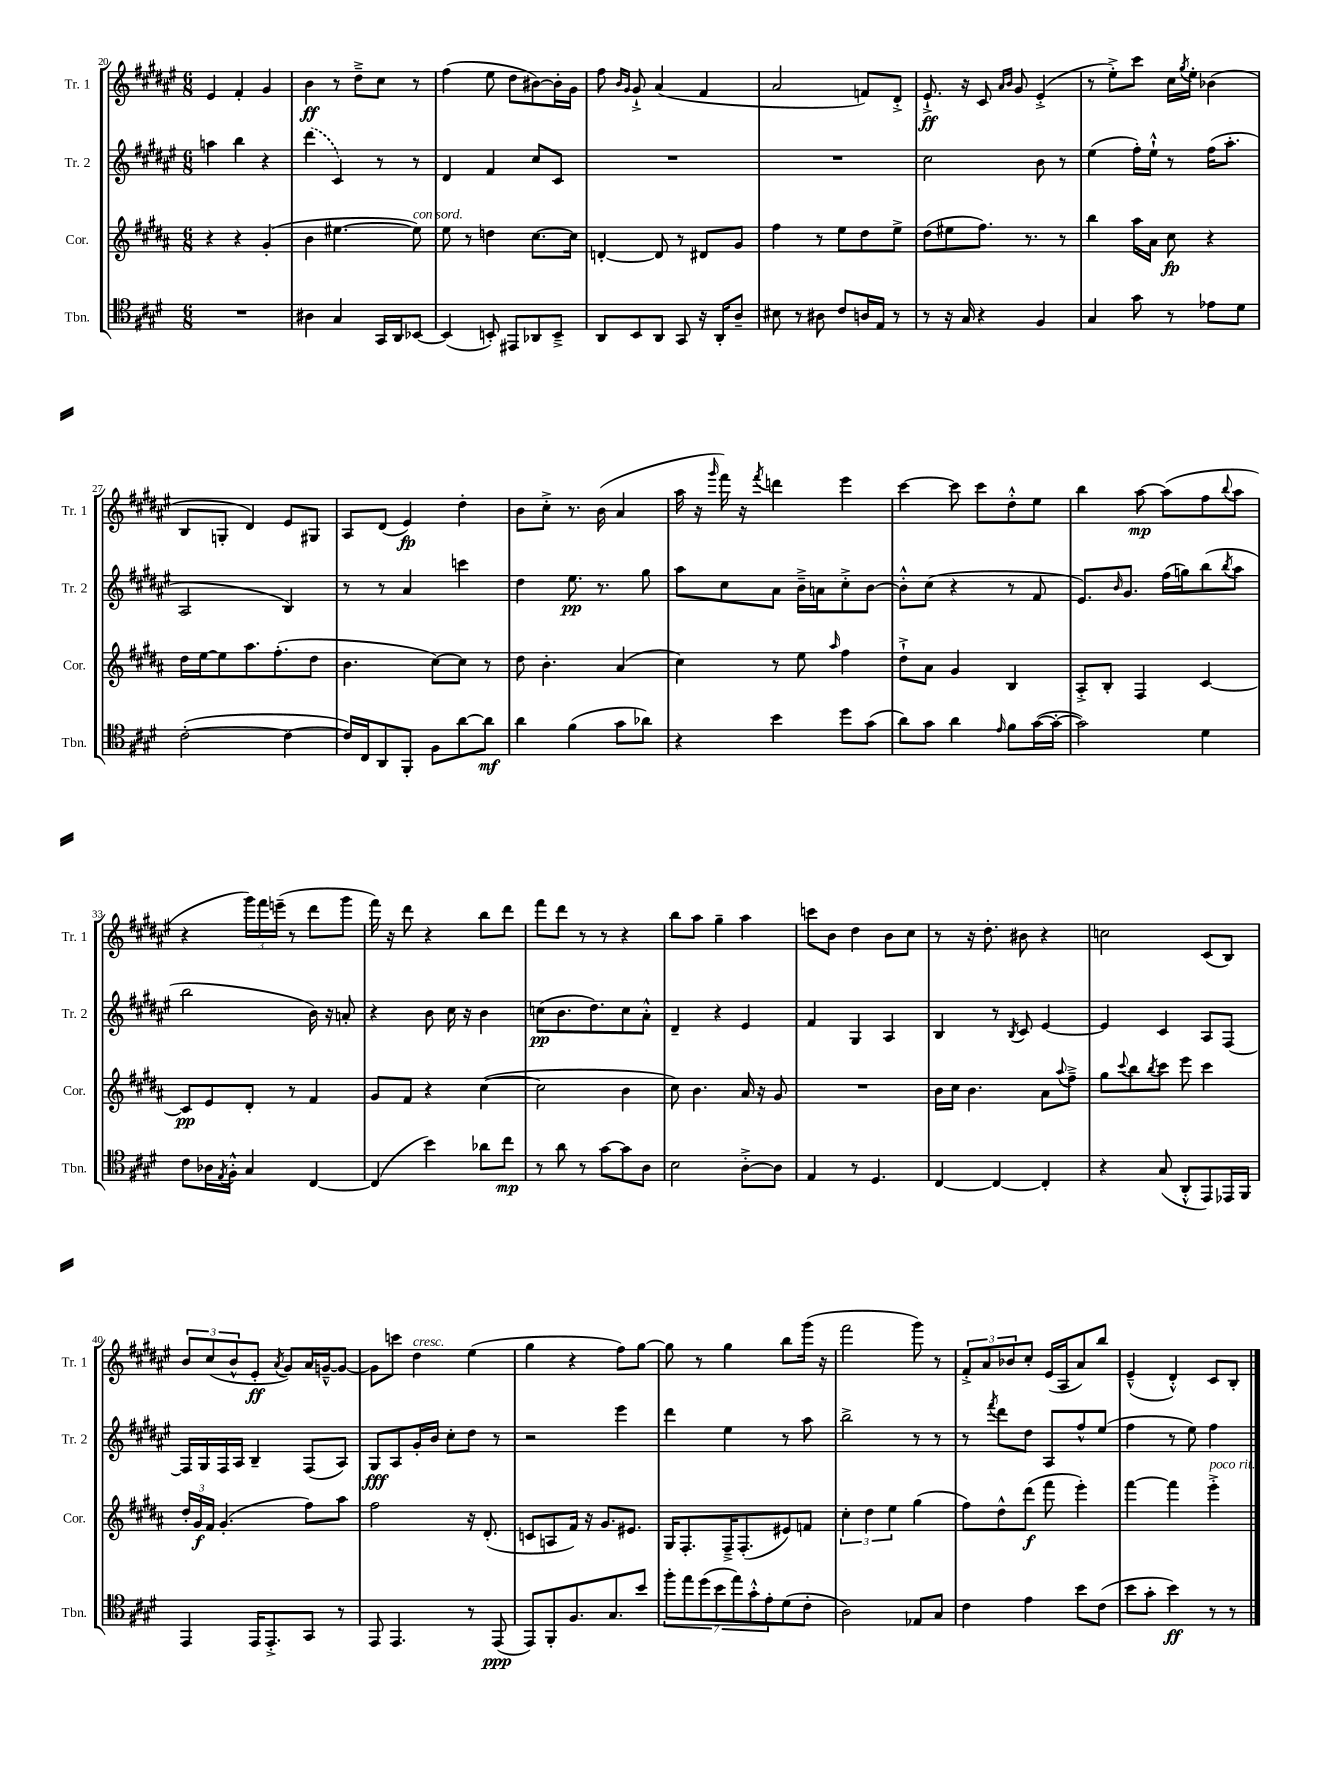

**kern	**kern	**kern	**kern
*staff4	*staff3	*staff2	*staff1
*clefC4	*clefG2	*clefG2	*clefG2
*k[f#c#g#d#]	*k[f#c#g#d#a#]	*k[f#c#g#d#a#e#]	*k[f#c#g#d#a#e#]
*M6/8	*M6/8	*M6/8	*M6/8
2.r	4r	4aa	4e#
.	4r	4bb	4f#'
.	(4g#'	4r	4g#
=	=	=	=
4A#	4b	(4ddd#	4b
4G#	[4.ee#	4c#)	8r
.	.	.	8dd#~^
16GG#	.	8r	8cc#
16AA	.	.	.
[8BB-	8ee#])	8r	8r
=	=	=	=
(4BB-]	8ee	4d#	(4ff#
.	8r	.	.
8BB')	4dd	4f#	8ee#
8EE#	.	.	8dd#
8AA-	[8.cc#	8cc#	[8b#)
8BB~^	.	8c#	16b#']
.	16cc#]	.	16g#
=	=	=	=
8AA	[4d'	2.r	8ff#
.	.	.	16qqb
.	.	.	16qqg#
8BB	.	.	8g#`^
8AA	8d]	.	(4a#
8GG#	8r	.	.
16r	8d#	.	4f#
16AA'	.	.	.
8A~	8g#	.	.
=	=	=	=
8B#	4ff#	2.r	2a#
8r	.	.	.
8A#	8r	.	.
8c#	8ee	.	.
16A	8dd#	.	8f)
16E	.	.	.
8r	8ee^	.	8d#'^
=	=	=	=
8r	(8dd#	2cc#	8.e#`^
16r	8ee#	.	.
16G#	.	.	16r
4r	8.ff#)	.	8c#
.	.	.	16qqa#
.	.	.	16qqb
.	.	.	8g#
.	8.r	.	.
4F#	.	8b	(4e#'^
.	8r	8r	.
=	=	=	=
4G#	4bb	(4ee#	8r
.	.	.	8ee#'^)
8g#	16aa#	16ff#')	8ccc#
.	16a#	16ee#`^^	.
8r	8cc#	8r	16cc#
.	.	.	8qgg#
.	.	.	16ee#'
8e-	4r	(16ff#	(4b-
.	.	8.aa#'	.
8d#	.	.	.
=	=	=	=
([2c#'	16dd#	2A#	8B
.	[16ee	.	.
.	8ee]	.	8G'
.	8.aa#	.	4d#)
.	(8.ff#'	.	.
4c#_	.	4B)	8e#
.	8dd#	.	8G#
=	=	=	=
16c#])	4.b	8r	8A#
16C#	.	.	.
8AA	.	8r	(8d#
8FF#'	.	4a#	4e#)
8F#	[8cc#)	.	.
[8a	8cc#]	4ccc	4dd#'
8a]	8r	.	.
=	=	=	=
4a	8dd#	4dd#	8b
.	4.b'	.	8cc#'^
(4f#	.	8.ee#	8.r
.	.	8.r	(16b
8g#	(4a#	.	4a#
8a-)	.	8gg#	.
=	=	=	=
4r	4cc#)	8aa#	16aa#
.	.	.	16r
.	.	.	16qqggg#
.	.	8cc#	16fff#)
.	.	.	16r
.	.	.	8qfff#
4b	8r	8a#	4ddd
.	8ee	16b~^	.
.	.	16a	.
.	16qqaa#	.	.
8dd#	4ff#	8cc#'^	4eee#
(8g#	.	[8b	.
=	=	=	=
8a)	8dd#`^	8b'^^]	[4ccc#
8g#	8a#	(8cc#	.
4a	4g#	4r	8ccc#]
.	.	.	8ccc#
16qqe	.	.	.
8f#	4B	8r	8dd#'^^
([16g#	.	8f#	8ee#
16g#'_	.	.	.
=	=	=	=
2g#])	8A#'^	8.e#)	4bb
.	8B'	.	.
.	.	16qqb	.
.	.	8.g#	.
.	4F#	.	[8aa#
.	.	(16ff#	(8aa#]
.	.	16gg)	.
4d#	[4c#	(8bb	8ff#
.	.	8qbb	8qqbb
.	.	8aa#	8aa#
=	=	=	=
8c#	8c#]	2bb	4r
16A-	8e	.	.
8qE	.	.	.
16F#'^^	.	.	.
4G#	8d#'	.	24ggg#)
.	.	.	24fff#
.	.	.	(24eee~
.	8r	.	8r
[4C#	4f#	16b)	8ddd#
.	.	16r	.
.	.	8a'	8ggg#
=	=	=	=
(4C#]	8g#	4r	16fff#)
.	.	.	16r
.	8f#	.	8ddd#
4b)	4r	8b	4r
.	.	16cc#	.
.	.	16r	.
8a-	([4cc#	4b	8bb
8cc#	.	.	8ddd#
=	=	=	=
8r	2cc#]	(8cc	8fff#
8a	.	8.b	8ddd#
8r	.	.	8r
.	.	8.dd#)	.
[8g#	.	.	8r
8g#]	4b	8cc	4r
8A	.	8a#'^^	.
=	=	=	=
2B	8cc#)	4d#~	8bb
.	4.b	.	8aa#
.	.	4r	4gg#~
[8A'^	16a#	4e#	4aa#
.	16r	.	.
8A]	8g#	.	.
=	=	=	=
4E	2.r	4f#	8ccc
.	.	.	8b
8r	.	4G#	4dd#
4.D#	.	.	.
.	.	4A#	8b
.	.	.	8cc#
=	=	=	=
[4C#	16b	4B	8r
.	16cc#	.	.
.	4.b	.	16r
.	.	.	8.dd#'
4C#_	.	8r	.
.	.	8qB	.
.	.	8c#	8b#
4C#']	8a#	[4e#	4r
.	8qqaa#	.	.
.	8ff#~^	.	.
=	=	=	=
4r	8gg#	4e#]	2cc
.	8qqccc#	.	.
.	8bb	.	.
.	8qbb	.	.
(8G#	8ccc#	4c#	.
8AA'^^	8eee	.	.
8EE)	4ccc#	8A#	(8c#
16EE-	.	[8F#	8B)
16FF#	.	.	.
=	=	=	=
4EE	24dd#'	16F#]	12b
.	24g#	.	.
.	.	16G#	.
.	24f#	.	(12cc#
.	(4.g#'	16F#	.
.	.	.	12b^^
.	.	16A#	.
16EE	.	4B~	8e#'
8.EE'^	.	.	.
.	.	.	8qa#
.	.	.	8g#)
8GG#	8ff#)	(8F#	16a#
.	.	.	[16g~^^
8r	8aa#	8A#)	8g_
=	=	=	=
8EE	2ff#	8G#	8g]
4.EE	.	8A#	8ccc
.	.	16g#'	4dd#
.	.	16b	.
.	.	8cc#'	.
8r	16r	8dd#	(4ee#
.	(8.d#'	.	.
(8EE	.	8r	.
=	=	=	=
8EE)	8c	2r	4gg#
8FF#'	8A	.	.
8.F#	16f#)	.	4r
.	16r	.	.
.	8.g#	.	.
8.G#	.	.	.
.	.	4eee#	8ff#)
.	8.e#	.	.
8b	.	.	[8gg#
=	=	=	=
14ff#'	16G#	4ddd#	8gg#]
.	8.F#'	.	.
14ee	.	.	.
.	.	.	8r
(14dd#	.	.	.
14b	.	.	.
.	16F#~^	4ee#	4gg#
14ee)	.	.	.
.	(8.F#'	.	.
14g#'^^	.	.	.
14e'	.	.	.
(8d#	8e#)	8r	8bb
8c#'	8f	8aa#	(16ggg#
.	.	.	16r
=	=	=	=
2A)	6cc#'	2bb^	2fff#
.	6dd#	.	.
.	6ee	.	.
8E-	(4gg#	8r	8ggg#)
8G#	.	8r	8r
=	=	=	=
4c#	8ff#)	8r	12f#'^
.	.	.	12a#
.	.	8qfff#	.
.	8dd#^^	8ddd#	.
.	.	.	12b-
4e	(8ddd#	8dd#	8cc#'
.	8fff#	8A#	(16e#
.	.	.	16A#
8b	4eee')	8ff#^^	8a#)
(8c#	.	(8ee#	8bb
=	=	=	=
8b	[4fff#	4ff#	(4e#~^^
8g#'	.	.	.
4b)	4fff#]	8r	4d#'^^)
.	.	8ee#)	.
8r	4eee'^	4ff#	8c#
8r	.	.	8B'
==	==	==	==
*-	*-	*-	*-
